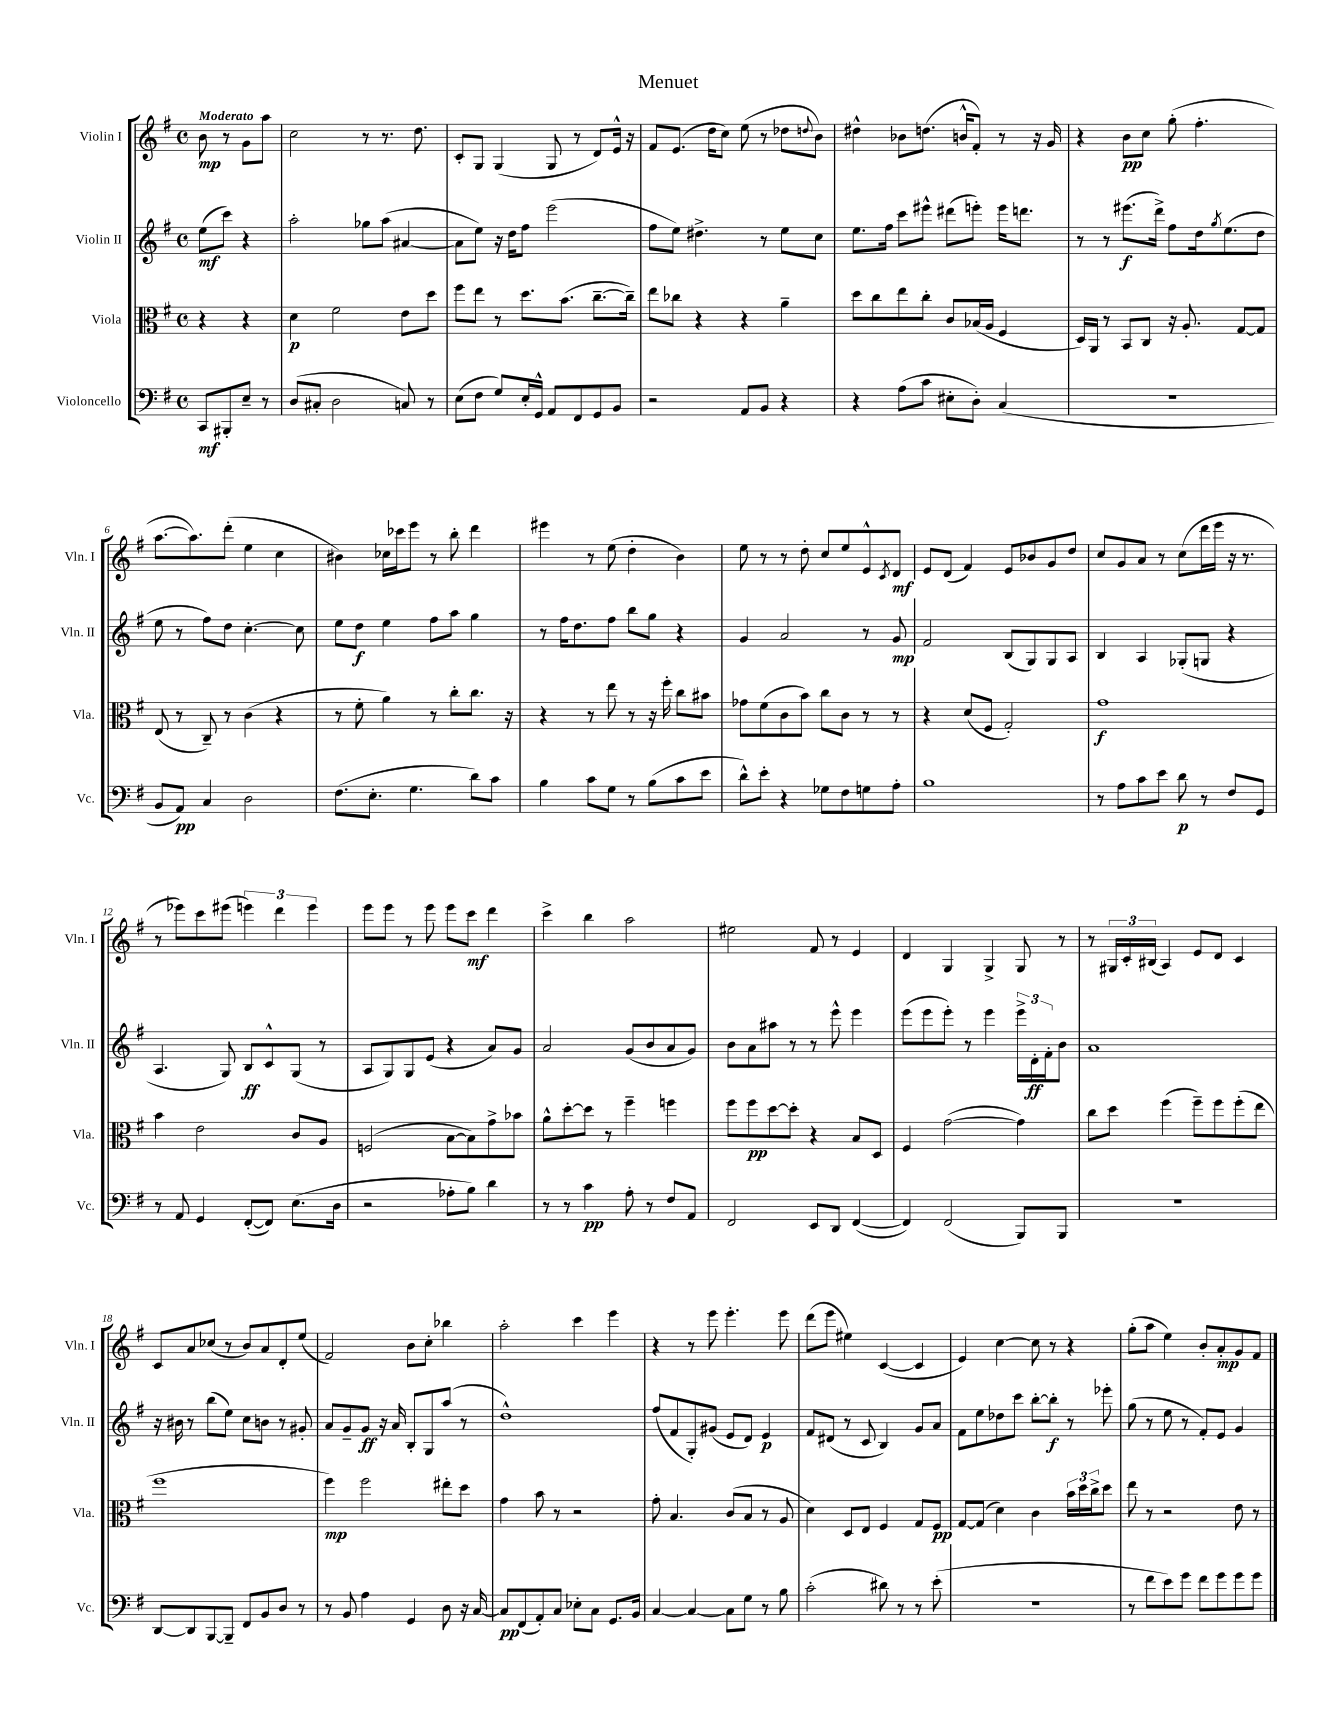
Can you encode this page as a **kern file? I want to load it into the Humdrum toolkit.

**kern	**dynam	**kern	**dynam	**kern	**dynam	**kern	**dynam
*part4	*part4	*part3	*part3	*part2	*part2	*part1	*part1
*staff4	*staff4	*staff3	*staff3	*staff2	*staff2	*staff1	*staff1
*I"Violoncello	*	*I"Viola	*	*I"Violin II	*	*I"Violin I	*
*I'Vc.	*	*I'Vla.	*	*I'Vln. II	*	*I'Vln. I	*
*clefF4	*	*clefC3	*	*clefG2	*	*clefG2	*
*k[f#]	*	*k[f#]	*	*k[f#]	*	*k[f#]	*
*M4/4	*	*M4/4	*	*M4/4	*	*M4/4	*
*met(c)	*	*met(c)	*	*met(c)	*	*met(c)	*
=	=	=	=	=	=	=	=
!	!	!	!	!	!	!LO:TX:a:B:t=Moderato	!
8CC/L	mf	4r	.	(8ee\L	mf	8b\	mp
8BBB#X'/	.	.	.	8ccc\J)	.	8r	.
8E~/J	.	4r	.	4r	.	8g\L	.
8r	.	.	.	.	.	8aa\J	.
=1	=1	=1	=1	=1	=1	=1	=1
(8D/L	.	4d\	p	2aa'\	.	2cc\	.
8C#X'/J	.	.	.	.	.	.	.
2D\	.	2f#\	.	.	.	.	.
.	.	.	.	8gg-X\L	.	8r	.
.	.	.	.	(8aa\J	.	8.r	.
8Cn/)	.	8e\L	.	[4a#X/	.	.	.
.	.	.	.	.	.	8.dd\	.
8r	.	8dd\J	.	.	.	.	.
=2	=2	=2	=2	=2	=2	=2	=2
(8E\L	.	8ff#\L	.	8a#\L]	.	8c'/L	.
8F#\J	.	8ee\J	.	8ee\J)	.	8G/J	.
8G/L)	.	8r	.	16r	.	(4G/	.
.	.	.	.	16dd\KL	.	.	.
16E'/L	.	8.dd\L	.	8ff#\J	.	.	.
16GG^^/JJ	.	.	.	.	.	.	.
8AA/L	.	.	.	(2eee\	.	8G/	.
.	.	(8.b\J	.	.	.	.	.
8FF#/	.	.	.	.	.	8r	.
8GG/	.	[8.cc~\L	.	.	.	8d/L)	.
8BB/J	.	.	.	.	.	16e^^/Jk	.
.	.	16cc~\Jk])	.	.	.	16r	.
=3	=3	=3	=3	=3	=3	=3	=3
2r	.	8ee\L	.	8ff#\L	.	8f#/L	.
.	.	8cc-X\J	.	8ee\J)	.	(8.e/J	.
.	.	4r	.	4.dd#X^\	.	.	.
.	.	.	.	.	.	16dd\KL	.
.	.	.	.	.	.	8cc\J)	.
8AA/L	.	4r	.	.	.	(8ee\	.
8BB/J	.	.	.	8r	.	8r	.
4r	.	4a~\	.	8ee\L	.	8dd-X\L	.
.	.	.	.	.	.	8qqddn/	.
.	.	.	.	8cc\J	.	8b\J)	.
=4	=4	=4	=4	=4	=4	=4	=4
4r	.	8dd\L	.	8.ee\L	.	4dd#X^^\	.
.	.	8cc\	.	.	.	.	.
.	.	.	.	16ff#\Jk	.	.	.
(8A\L	.	8ee\	.	8ccc\L	.	8b-X\L	.
8c\J	.	8cc'\J	.	8eee#X^^\J	.	(8.ddn\J	.
8E#X'\L	.	8c/L	.	(8ddd#X\L	.	.	.
.	.	.	.	.	.	16bn^^/KL	.
8D'\J)	.	(16B-X/L	.	8eeen'\J)	.	8f#'/J)	.
.	.	16A/JJ	.	.	.	.	.
(4C/	.	4F#/	.	16eee\KL	.	8r	.
.	.	.	.	8.dddn\J	.	.	.
.	.	.	.	.	.	16r	.
.	.	.	.	.	.	16g/	.
=5	=5	=5	=5	=5	=5	=5	=5
1r	.	16D/LL)	.	8r	.	4r	.
.	.	16AA/JJ	.	.	.	.	.
.	.	8r	.	8r	.	.	.
.	.	8BB/L	.	(8.eee#X\L	f	8b\L	pp
.	.	8C/J	.	.	.	8cc\J	.
.	.	.	.	16ddd^\Jk)	.	.	.
.	.	16r	.	8ff#\L	.	(8gg'\	.
.	.	8.A'/	.	.	.	.	.
.	.	.	.	16dd\k	.	4.ff#'\	.
.	.	.	.	8qgg/	.	.	.
.	.	.	.	(8.ee\	.	.	.
.	.	[8G/L	.	.	.	.	.
.	.	8G/J]	.	8dd\J	.	.	.
!!LO:LB:g=z
=6	=6	=6	=6	=6	=6	=6	=6
8BB/L	.	(8E/	.	8ee\	.	[8.aa\L	.
8AA/J)	pp	8r	.	8r	.	.	.
.	.	.	.	.	.	8.aa\])	.
4C/	.	8C~/)	.	8ff#\L)	.	.	.
.	.	8r	.	8dd\J	.	(8ddd'\J	.
2D\	.	(4c\	.	[4.cc'\	.	4ee\	.
.	.	4r	.	.	.	4cc\	.
.	.	.	.	8cc\]	.	.	.
=7	=7	=7	=7	=7	=7	=7	=7
(8.F#\L	.	8r	.	8ee\L	.	4b#X\)	.
.	.	8f#'\	.	8dd\J	f	.	.
8.E'\J	.	.	.	.	.	.	.
.	.	4a\)	.	4ee\	.	16cc-X\LL	.
.	.	.	.	.	.	16ccc-X\J	.
4.G\	.	.	.	.	.	8eee\J	.
.	.	8r	.	8ff#\L	.	8r	.
.	.	8cc'\L	.	8aa\J	.	8bb'\	.
8d\L)	.	8.cc\J	.	4gg\	.	4ddd\	.
8c\J	.	.	.	.	.	.	.
.	.	16r	.	.	.	.	.
=8	=8	=8	=8	=8	=8	=8	=8
4B\	.	4r	.	8r	.	4eee#X\	.
.	.	.	.	16ff#\KL	.	.	.
.	.	.	.	8.dd\	.	.	.
8c\L	.	8r	.	.	.	8r	.
8G\J	.	8ee\	.	8ff#\J	.	(8ee\	.
8r	.	8r	.	8bb\L	.	4dd'\	.
(8B\L	.	16r	.	8gg\J	.	.	.
.	.	16ff#'\	.	.	.	.	.
8c\	.	8cc\L	.	4r	.	4b\)	.
8e\J	.	8b#X\J	.	.	.	.	.
=9	=9	=9	=9	=9	=9	=9	=9
8d^^\L)	.	8g-X\L	.	4g/	.	8ee\	.
8e'\J	.	(8f#\	.	.	.	8r	.
4r	.	8c\	.	2a/	.	8r	.
.	.	8b\J)	.	.	.	8dd'\	.
8G-X\L	.	8cc\L	.	.	.	8cc/L	.
8F#\	.	8c\J	.	.	.	8ee/	.
8Gn\	.	8r	.	8r	.	8e^^/	.
.	.	.	.	.	.	8qc/	.
8A'\J	.	8r	.	8g/	mp	8d/J	mf
=10	=10	=10	=10	=10	=10	=10	=10
1B	.	4r	.	2f#/	.	8e/L	.
.	.	.	.	.	.	(8d/J	.
.	.	(8d/L	.	.	.	4f#/)	.
.	.	8F#/J	.	.	.	.	.
.	.	2G'/)	.	(8B/L	.	8e/L	.
.	.	.	.	8G/)	.	8b-X/	.
.	.	.	.	8G/	.	8g/	.
.	.	.	.	8A/J	.	8dd/J	.
=11	=11	=11	=11	=11	=11	=11	=11
8r	.	1g	f	4B/	.	8cc/L	.
8A\L	.	.	.	.	.	8g/	.
8c\	.	.	.	4A/	.	8a/J	.
8e\J	.	.	.	.	.	8r	.
8d\	p	.	.	(8G-X'/L	.	(8cc\L	.
8r	.	.	.	8Gn/J	.	16ddd\L	.
.	.	.	.	.	.	16eee\JJ	.
8F#/L	.	.	.	4r	.	16r	.
.	.	.	.	.	.	8.r	.
8GG/J	.	.	.	.	.	.	.
!!LO:LB:g=z
=12	=12	=12	=12	=12	=12	=12	=12
8r	.	4b\	.	4.A/	.	8r	.
8AA/	.	.	.	.	.	8eee-X\L)	.
4GG/	.	2e\	.	.	.	8ccc\	.
.	.	.	.	8G/)	.	(8eee#X\J	.
([8FF#'/L	.	.	.	8B/L	ff	6eeen\)	.
8FF#/J])	.	.	.	8c^^/	.	.	.
.	.	.	.	.	.	6ddd\	.
(8.E\L	.	8c/L	.	(8G/J	.	.	.
.	.	.	.	.	.	6eee\	.
.	.	8A/J	.	8r	.	.	.
16D\Jk	.	.	.	.	.	.	.
=13	=13	=13	=13	=13	=13	=13	=13
2r	.	(2Fn/	.	8A/L	.	8eee\L	.
.	.	.	.	8G/)	.	8eee\J	.
.	.	.	.	8G/	.	8r	.
.	.	.	.	(8e/J	.	8eee\	.
8A-X'\L	.	[8B\L	.	4r	.	8eee\L	.
8B\J)	.	8B\])	.	.	.	8ccc\J	mf
4d\	.	8g^\	.	8a/L)	.	4ddd\	.
.	.	8b-X\J	.	8g/J	.	.	.
=14	=14	=14	=14	=14	=14	=14	=14
8r	.	8a^^\L	.	2a/	.	4ccc^\	.
8r	.	[8dd'\	.	.	.	.	.
4c\	pp	8dd\J]	.	.	.	4bb\	.
.	.	8r	.	.	.	.	.
8A'\	.	4ff#~\	.	(8g/L	.	2aa\	.
8r	.	.	.	8b/	.	.	.
8F#/L	.	4ffn\	.	8a/	.	.	.
8AA/J	.	.	.	8g/J)	.	.	.
=15	=15	=15	=15	=15	=15	=15	=15
2FF#/	.	8ff#\L	.	8b\L	.	2ee#X\	.
.	.	8ff#\	pp	8a\	.	.	.
.	.	[8dd\	.	8aa#X\J	.	.	.
.	.	8dd'\J]	.	8r	.	.	.
8EE/L	.	4r	.	8r	.	8f#/	.
8DD/J	.	.	.	8eee^^\	.	8r	.
([4FF#/	.	8B/L	.	4eee\	.	4e/	.
.	.	8D/J	.	.	.	.	.
=16	=16	=16	=16	=16	=16	=16	=16
4FF#/])	.	4F#/	.	(8eee\L	.	4d/	.
.	.	.	.	8eee\	.	.	.
(2FF#/	.	([2g\	.	8eee'\J)	.	4G/	.
.	.	.	.	8r	.	.	.
.	.	.	.	4eee\	.	4G^/	.
8BBB/L)	.	4g\])	.	24eee^\LL	.	8G/	.
.	.	.	.	24d'\	ff	.	.
.	.	.	.	24f#'\J	.	.	.
8BBB/J	.	.	.	8b\J	.	8r	.
=17	=17	=17	=17	=17	=17	=17	=17
1r	.	8cc\L	.	1a	.	8r	.
.	.	8dd\J	.	.	.	24G#X/LL	.
.	.	.	.	.	.	24c'/	.
.	.	.	.	.	.	(24B#X/JJ	.
.	.	(4ff#\	.	.	.	4A/)	.
.	.	8ff#~\L)	.	.	.	8e/L	.
.	.	8ff#\	.	.	.	8d/J	.
.	.	(8ff#'\	.	.	.	4c/	.
.	.	8ee\J	.	.	.	.	.
!!LO:LB:g=z
=18	=18	=18	=18	=18	=18	=18	=18
[8DD/L	.	1ff#	.	16r	.	8c/L	.
.	.	.	.	16b#X\	.	.	.
8DD/]	.	.	.	8r	.	8a/	.
[8BBB/	.	.	.	(8bb\L	.	(8cc-X/J	.
8BBB~/J]	.	.	.	8ee\J)	.	8r	.
8FF#/L	.	.	.	8cc\L	.	8b/L)	.
8BB/	.	.	.	8bn\J	.	8a/	.
8D/J	.	.	.	8r	.	8d'/	.
8r	.	.	.	8g#X'/	.	(8ee/J	.
=19	=19	=19	=19	=19	=19	=19	=19
8r	.	4ff#\)	mp	8a/L	.	2f#/)	.
8BB/	.	.	.	8g~/	.	.	.
4A\	.	2ff#\	.	8g/J	ff	.	.
.	.	.	.	16r	.	.	.
.	.	.	.	16a/	.	.	.
4GG/	.	.	.	8B'/L	.	8b\L	.
.	.	.	.	8G/	.	8cc'\J	.
8D\	.	8ee#X'\L	.	(8aa/J	.	4bb-X\	.
16r	.	8dd\J	.	8r	.	.	.
[16C/	.	.	.	.	.	.	.
=20	=20	=20	=20	=20	=20	=20	=20
8C/L]	pp	4g\	.	1dd^^)	.	2aa'\	.
(8FF#/	.	.	.	.	.	.	.
8AA'/)	.	8b\	.	.	.	.	.
8C/J	.	8r	.	.	.	.	.
8E-X'\L	.	2r	.	.	.	4ccc\	.
8C\J	.	.	.	.	.	.	.
8.GG/L	.	.	.	.	.	4eee\	.
16BB/Jk	.	.	.	.	.	.	.
=21	=21	=21	=21	=21	=21	=21	=21
[4C/	.	8g'\	.	(8ff#/L	.	4r	.
.	.	4.B/	.	8f#/	.	.	.
4C/_	.	.	.	8G'/)	.	8r	.
.	.	.	.	(8g#X/J	.	8eee\	.
8C\L]	.	(8c/L	.	8e/L	.	4.eee'\	.
8G\J	.	8B/J	.	8d/J)	.	.	.
8r	.	8r	.	4e/	p	.	.
8B\	.	8A/	.	.	.	8eee\	.
=22	=22	=22	=22	=22	=22	=22	=22
(2c'\	.	4d\)	.	8f#/L	.	(8ddd\L	.
.	.	.	.	(8d#X/J	.	8eee\J	.
.	.	8D/L	.	8r	.	4ee#X\)	.
.	.	8E/J	.	8c/	.	.	.
8d#X\)	.	4F#/	.	4B/)	.	([4c/	.
8r	.	.	.	.	.	.	.
8r	.	8G/L	.	8g/L	.	4c/]	.
(8e'\	.	8F#/J	pp	8a/J	.	.	.
=23	=23	=23	=23	=23	=23	=23	=23
1r	.	[8G/L	.	8f#\L	.	4e/)	.
.	.	(8G/J]	.	8ee\	.	.	.
.	.	4d\)	.	8dd-X\	.	[4cc\	.
.	.	.	.	8ccc\J	.	.	.
.	.	4c\	.	[8bb'\L	.	8cc\]	.
.	.	.	.	8bb'\J]	f	8r	.
.	.	24b\LL	.	8r	.	4r	.
.	.	24dd\	.	.	.	.	.
.	.	24cc^\J	.	.	.	.	.
.	.	8dd\J	.	8eee-X'\	.	.	.
=24	=24	=24	=24	=24	=24	=24	=24
8r	.	8ee\	.	(8gg\	.	(8gg'\L	.
8f#\L	.	8r	.	8r	.	8aa\J	.
8e\)	.	2r	.	8ee\	.	4ee\)	.
8g\J	.	.	.	8r	.	.	.
8f#\L	.	.	.	8f#'/L)	.	8b'/L	.
8g\	.	.	.	8e/J	.	8a'/	mp
8g\	.	8e\	.	4g/	.	8g/	.
8g\J	.	8r	.	.	.	8f#/J	.
==	==	==	==	==	==	==	==
*-	*-	*-	*-	*-	*-	*-	*-
